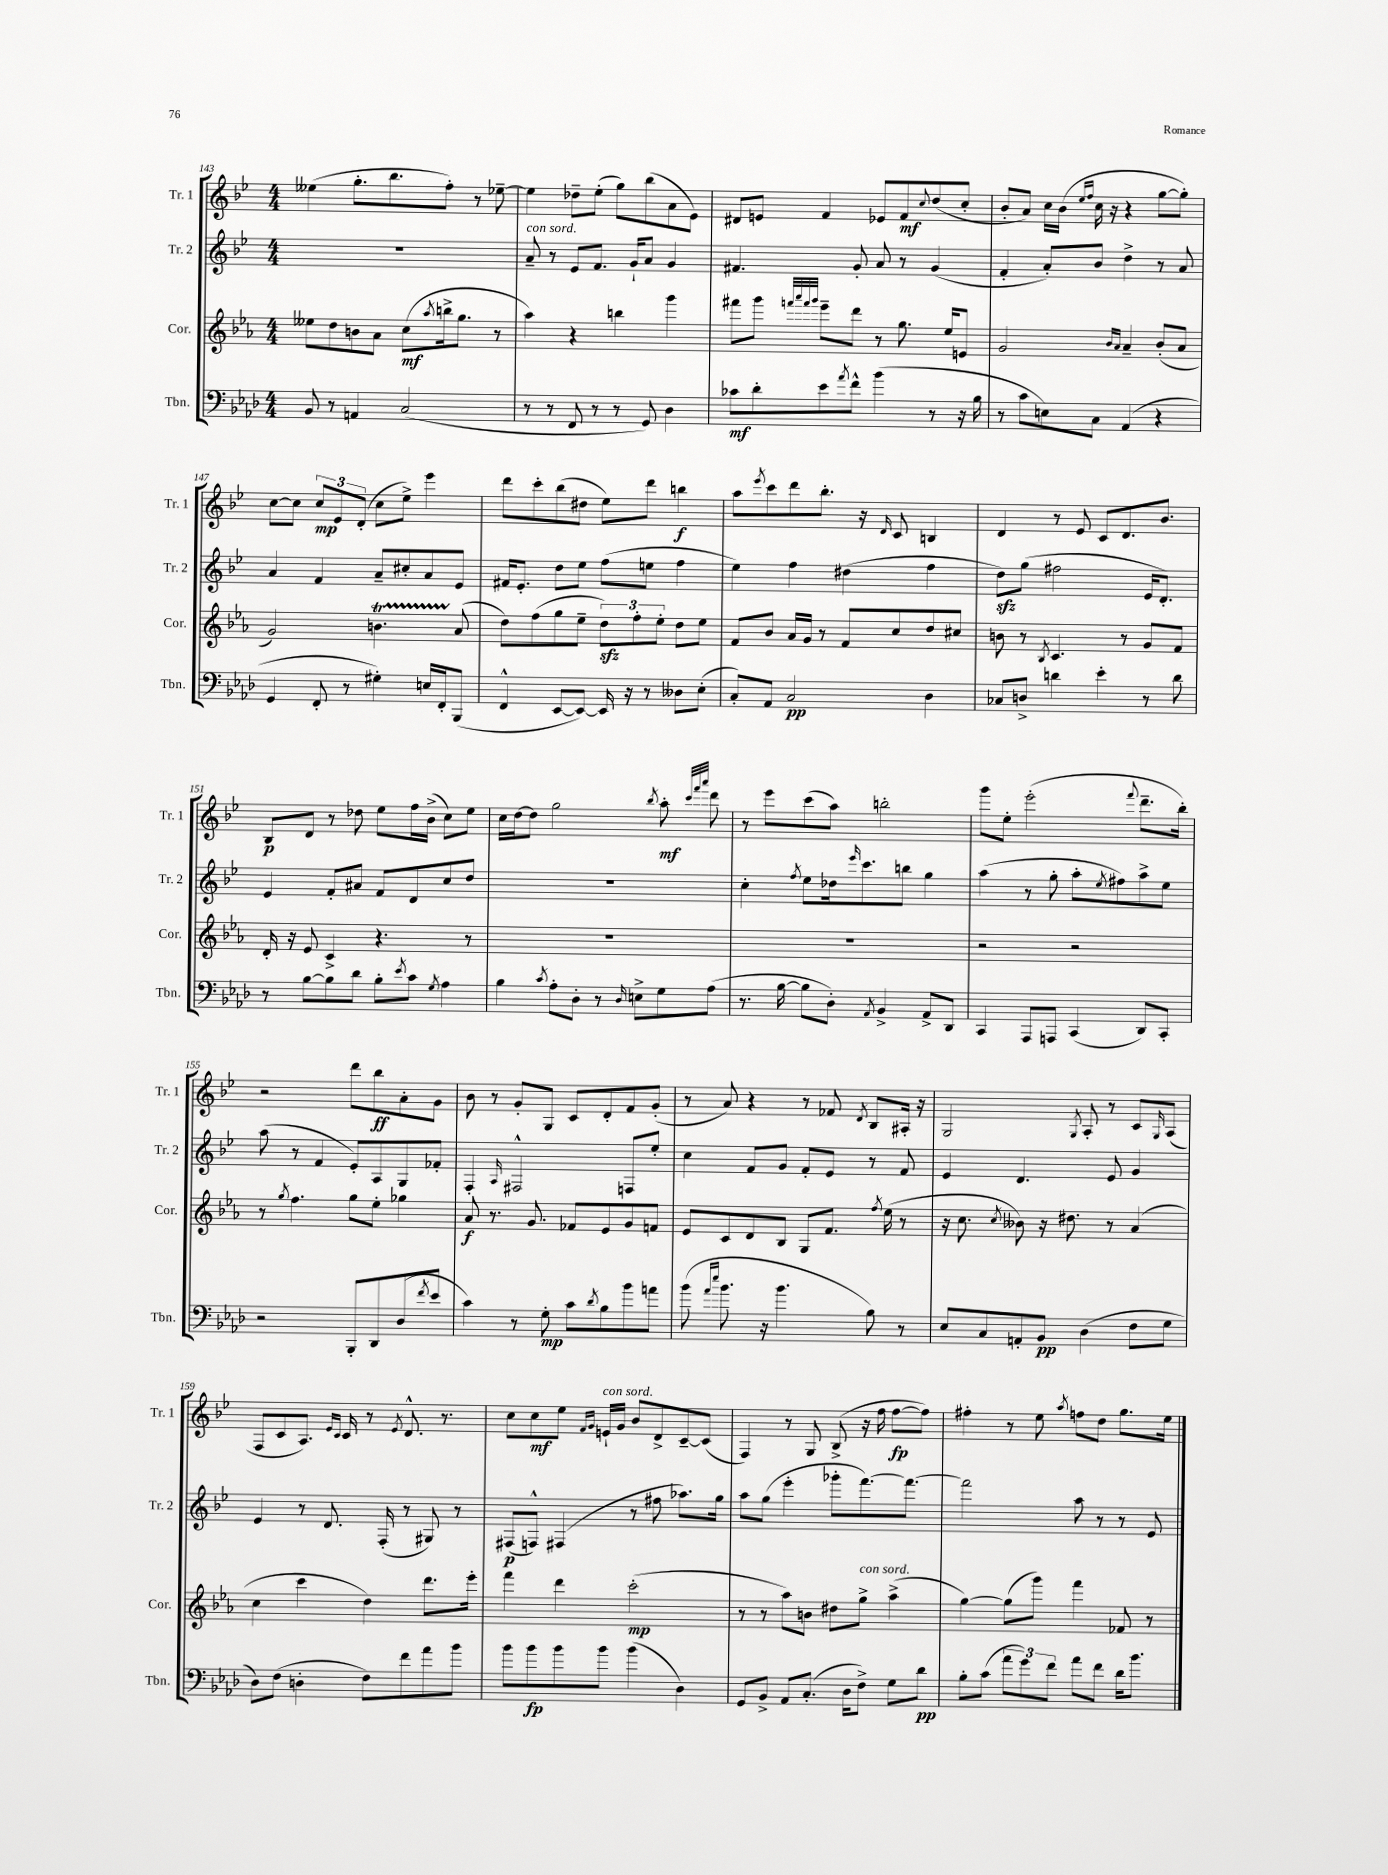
<<
\new StaffGroup <<
\new Staff = "s0" \with { instrumentName = "Tr. 1" shortInstrumentName = "Tr. 1" } {
    \clef treble \key bes \major \numericTimeSignature \time 4/4
    eeses''4( g''8.-. bes''8. f''8-.) r8 ees''8~-- |
    ees''4 des''8-- ees''8-.( g''8) bes''8( a'8 ees'8) |
    dis'8 e'8 f'4 ees'8 f'8\mf \appoggiatura { c''8 } d''8( c''8-. |
    bes'8-. a'8) c''16 bes'16( \grace { ees''16 f''16 } c''16 r16 r4 g''8~ g''8-.) |
    c''8~ c''8 \tuplet 3/2 { c''8\mp ees'8 d'8-.( } c''8 ees''8->) ees'''4 |
    d'''8 c'''8-. bes''8( dis''8 ees''8) d'''8 b''4\f |
    a''8 \acciaccatura { ees'''8 } c'''8 d'''8 bes''8.-. r16 \grace { d'16 } c'8 b4 |
    d'4 r8 ees'8 c'8 d'8. bes'8. |
    bes8\p d'8 r8 des''8 ees''8 f''16 bes'16->( c''8) ees''8 |
    c''16 d''16~ d''8 g''2 \acciaccatura { bes''8 } a''8-.\mf \grace { c'''32 f'''32 a'''32 } d'''8 |
    r8 ees'''8 c'''8( a''8) b''2-. |
    g'''8 ees''8-. ees'''2-.( \appoggiatura { f'''8 } d'''8.-- bes''16-.) |
    r2 d'''8 bes''8\ff a'8-. g'8 |
    bes'8 r8 g'8-. g8 c'8 d'8-. f'8 g'8-.( |
    r8 a'8) r4 r8 fes'8 \acciaccatura { d'8 } bes8 ais16-. r16 |
    g2 \acciaccatura { g8 } a8-. r8 c'8 \grace { g16 } a8( |
    f8 c'8 a8.) \grace { ees'16 c'16 } c'16 r8 \acciaccatura { ees'8 } d'8.-^ r8. |
    c''8 c''8\mf ees''8 \grace { f'16 g'16 } e'16-!^\markup { \italic "con sord." } g'16 bes'8 d'8-> c'8~-- c'8( |
    f4) r8 g8 bes8->( r16 f''16 f''8~\fp f''8) |
    fis''4-. r8 ees''8 \acciaccatura { a''8 } f''8 d''8 g''8. ees''16 \bar "|." |
}
\new Staff = "s1" \with { instrumentName = "Tr. 2" shortInstrumentName = "Tr. 2" } {
    \clef treble \key bes \major \numericTimeSignature \time 4/4
    R1 |
    a'8--^\markup { \italic "con sord." } r8 ees'8 f'8. g'16-! a'8 g'4 |
    fis'4. g'8-. a'8 r8 g'4( |
    f'4-. a'8-.) bes'8 d''4-> r8 a'8 |
    a'4 f'4 a'8-- cis''8-. a'8 ees'8 |
    fis'16 ees'8.-. d''8 ees''8 f''8( e''8 f''4 |
    ees''4) f''4 dis''4( f''4 |
    d''8\sfz) g''8( fis''2 ees'16 d'8.-.) |
    ees'4 f'8-. ais'8 f'8 d'8 c''8 d''8 |
    R1 |
    c''4-. \acciaccatura { f''8 } ees''8 des''16 \grace { ees'''16 } c'''8. b''8 g''4 |
    a''4( r8 g''8-. a''8-. \acciaccatura { ees''8 } fis''8) a''8-> ees''8 |
    a''8( r8 f'4 ees'8-.) a8 g8 fes'8-. |
    f4-. \grace { a16 } fis2-^ f8 ees''8-. |
    c''4 f'8 g'8 f'8-. ees'8 r8 f'8 |
    ees'4 d'4. ees'8 g'4 |
    ees'4 r8 d'8. f16-.( r8 gis8) r8 |
    fis8\p( f8-^) fis4( r8 fis''8 aes''8.) g''16 |
    a''8 g''8( ees'''4-. ges'''8-. f'''8.~) f'''8.~ |
    f'''2 a''8 r8 r8 ees'8 \bar "|." |
}
\new Staff = "s2" \with { instrumentName = "Cor." shortInstrumentName = "Cor." } {
    \clef treble \key ees \major \numericTimeSignature \time 4/4
    eeses''8 d''8 b'8 aes'8 c''8\mf( \acciaccatura { aes''8 } b''16-> g''8. r8 |
    aes''4) r4 b''4 g'''4 |
    fis'''8 g'''8 \grace { f'''32 aes'''32 f'''32 g'''32 } ees'''8-- d'''8 r8 g''8. ees''16 e'8 |
    g'2 \grace { bes'16 aes'16 } aes'4-- bes'8-.( aes'8 |
    g'2) b'4.\startTrillSpan aes'8\stopTrillSpan( |
    d''8) f''8( g''8 ees''8-- \tuplet 3/2 { d''8\sfz) f''8-. ees''8-. } d''8 ees''8 |
    f'8 bes'8 aes'16 g'16 r8 f'8 c''8 d''8 cis''8 |
    b'8 r8 \acciaccatura { bes8 } c'4. r8 g'8 f'8 |
    d'16-. r16 ees'8 c'4-> r4. r8 |
    R1 |
    R1 |
    r2 r2 |
    r8 \acciaccatura { g''8 } f''4. g''8 ees''8-. ges''4 |
    aes'8\f r8. g'8. fes'8 ees'8 g'8 f'8 |
    ees'8 c'8 d'8 bes8 g8 f'8. \acciaccatura { f''8 } ees''16( r8 |
    r16 c''8. \acciaccatura { c''8 } beses'8) r16 dis''8. r8 aes'4( |
    c''4 c'''4 d''4) d'''8. ees'''16-. |
    f'''4 d'''4 c'''2-.\mp( |
    r8 r8 aes''8) b'8 dis''8 g''8->^\markup { \italic "con sord." } aes''4->( |
    g''4~) g''8( g'''8) f'''4 fes'8 r8 \bar "|." |
}
\new Staff = "s3" \with { instrumentName = "Tbn." shortInstrumentName = "Tbn." } {
    \clef bass \key aes \major \numericTimeSignature \time 4/4
    bes,8 r8 a,4 c2( |
    r8 r8 f,8 r8 r8 g,8) des4 |
    ces'8\mf des'8-. ees'8 \acciaccatura { aes'8 } f'8-^ bes'4( r8 r16 bes16 |
    r8 c'8 e8) c8 aes,4( r4 |
    g,4 f,8-. r8 gis4-.) e16 f,16-. bes,,8( |
    f,4-^ ees,8~ ees,8~) ees,16 r16 r8 deses8 ees8-.( |
    c8-.) aes,8 c2\pp des4 |
    ces8 d8-> d'4 ees'4-. r8 d'8 |
    r8 bes8~ bes8 des'8 bes8-. \acciaccatura { ees'8 } c'8 \acciaccatura { g8 } aes4 |
    bes4 \acciaccatura { c'8 } aes8-. des8-. r8 \grace { des16 } e8-> g8 aes8( |
    r8. bes16~ bes8 des8-.) \acciaccatura { aes,8 } bes,4-> aes,8-> des,8 |
    c,4 aes,,8 a,,8 c,4( des,8) c,8-. |
    r2 bes,,8-. des,8 des8( \acciaccatura { f'8 } ees'8 |
    c'4) r8 g8-.\mp c'8 \acciaccatura { des'8 } bes8 bes'8 a'8 |
    bes'8( \grace { aes'16 ees''16 } bes'8. r16 bes'4. bes8) r8 |
    ees8 c8 a,8-. bes,8\pp des4( f8 g8 |
    des8) f8( d4-. f8) f'8 aes'8 bes'8 |
    bes'8 bes'8\fp bes'8 bes'8 bes'4( des4) |
    g,8 bes,8-> aes,8 c8.-.( des16 f8->) g8 des'8\pp |
    bes8-. c'8( \tuplet 3/2 { aes'8 g'8) f'8 } aes'8 f'8 des'16 bes'8. \bar "|." |
}
>>
>>
\layout { \context { \Score currentBarNumber = #143 } }
